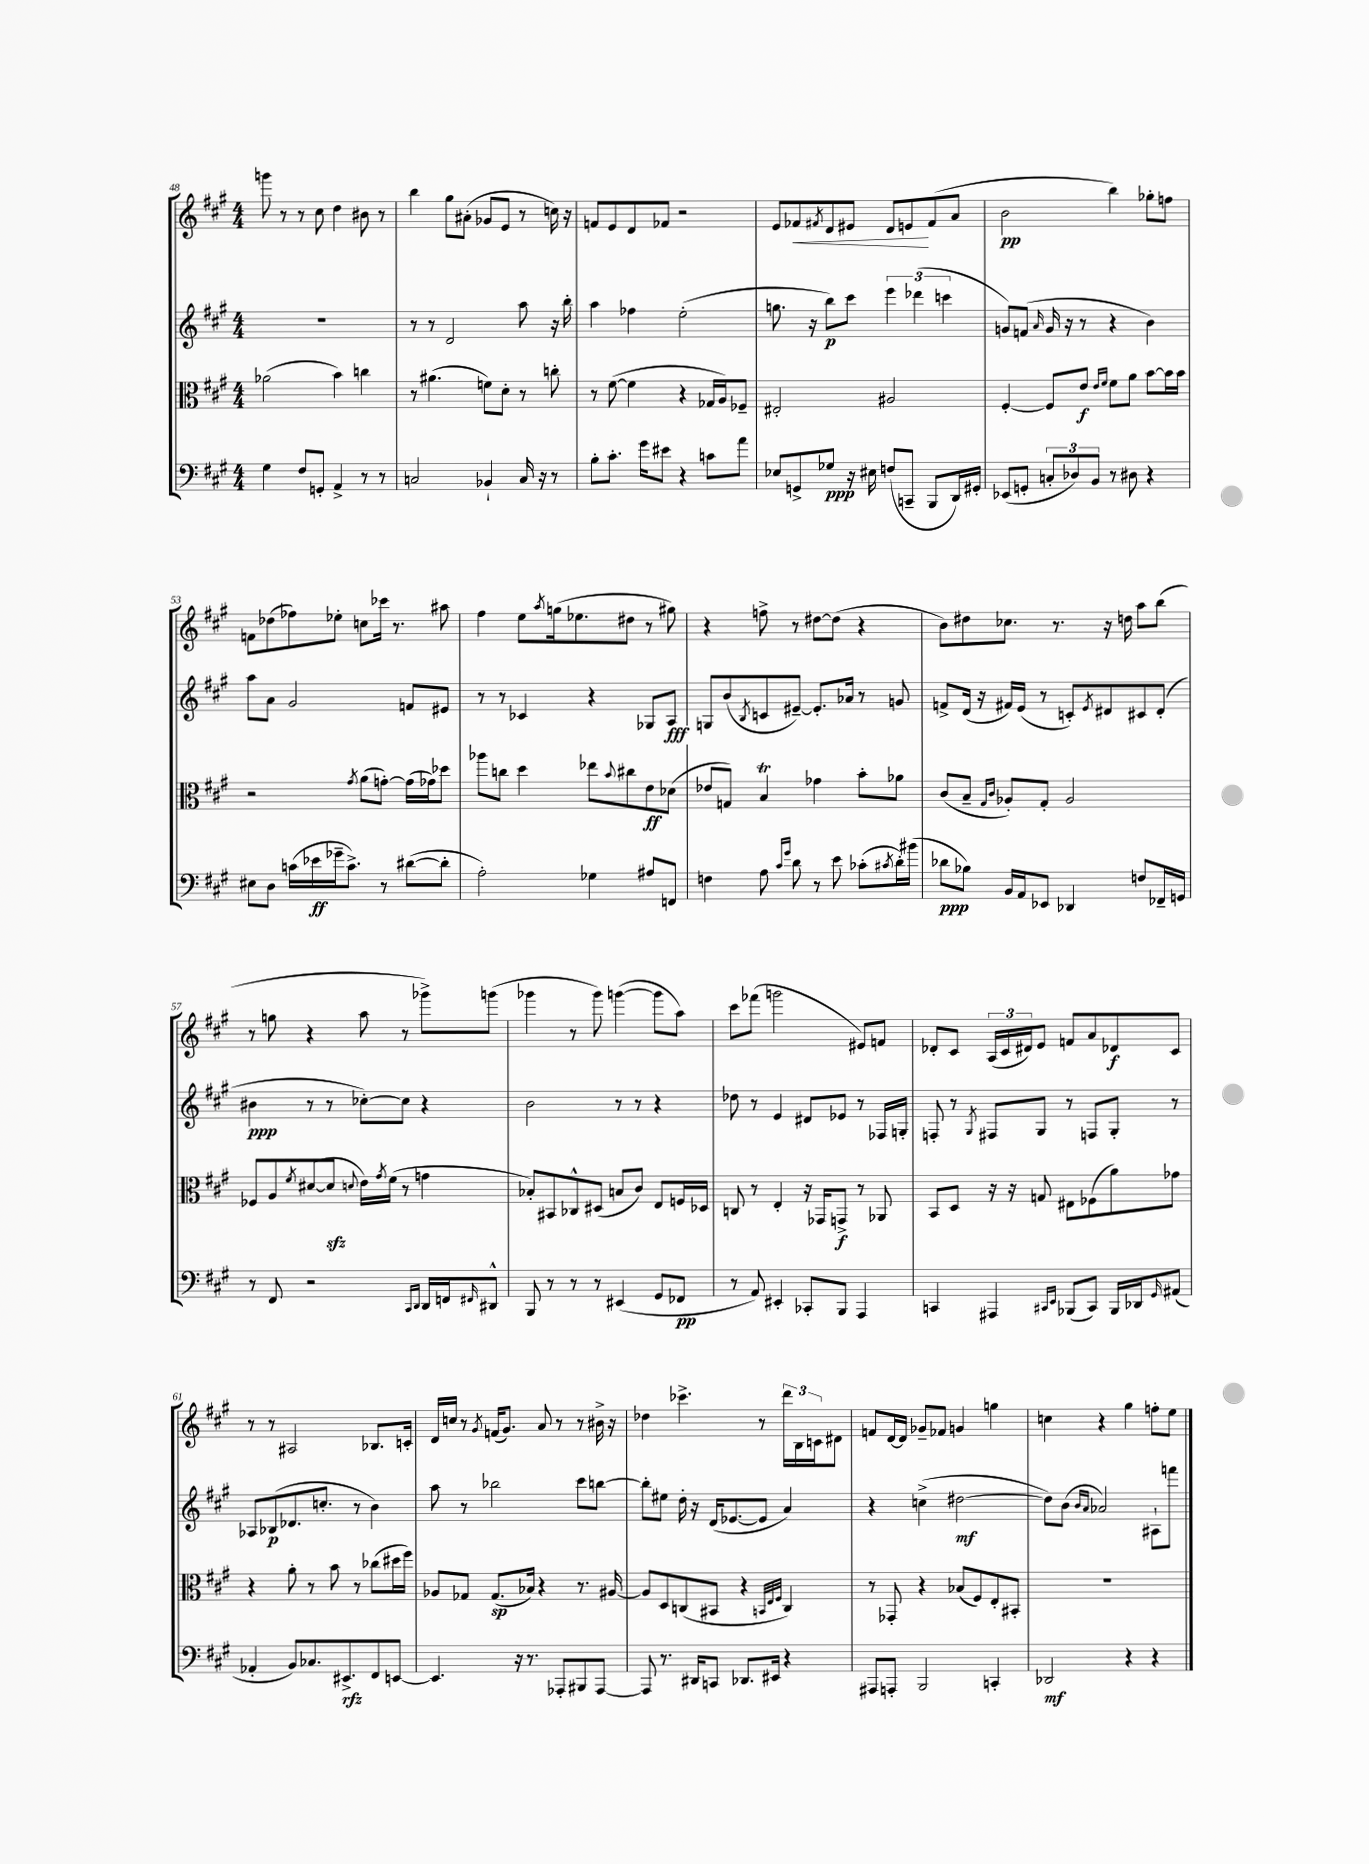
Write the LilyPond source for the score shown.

<<
\new StaffGroup <<
\new Staff = "s0" {
    \clef treble \key a \major \numericTimeSignature \time 4/4
    g'''8 r8 r8 cis''8 d''4 bis'8 r8 |
    b''4 gis''8 ais'8-.( ges'8 e'8 r8 c''16) r16 |
    f'8 e'8 d'8 fes'8 r2 |
    e'8 fes'8\< \acciaccatura { fis'8 } d'8 eis'8 d'8 e'8\! fis'8( a'8 |
    b'2\pp b''4) ges''8-. f''8 |
    f'8 des''8( fes''8) ees''8-. c''8 ces'''16 r8. ais''8 |
    fis''4 e''8 \acciaccatura { a''8 } g''16( ees''8. dis''8 r8 gis''8) |
    r4 f''8-> r8 dis''8~ dis''8( r4 |
    b'8) dis''8 ces''8. r8. r16 d''16 a''8 b''8( |
    r8 g''8 r4 a''8 r8 ges'''8->) g'''8( |
    ges'''4 r8 ges'''8) g'''4~( g'''8 a''8) |
    cis'''8 fes'''8( g'''2 eis'8) f'8 |
    des'8-. cis'8 \tuplet 3/2 { a16( cis'16 dis'16) } e'8 f'8 a'8 des'8\f cis'8 |
    r8 r8 ais2 bes8. c'16-. |
    d'16 c''16 r8 \acciaccatura { gis'8 } f'16( gis'8.) a'8 r8 r8 bis'16-> r16 |
    des''4 ces'''4.-> r8 \tuplet 3/2 { d'''16 b16 c'16 } dis'8 |
    f'8 d'16~ d'16 ges'8-- fes'8 g'4 g''4 |
    c''4 r4 gis''4 f''8-. e''8 \bar "|." |
}
\new Staff = "s1" {
    \clef treble \key a \major \numericTimeSignature \time 4/4
    R1 |
    r8 r8 d'2 a''8 r16 b''16-. |
    a''4 fes''4 e''2-.( |
    g''8. r16 b''8\p) cis'''8 \tuplet 3/2 { e'''4 des'''4( c'''4 } |
    g'8) f'8( \grace { a'16 } g'16 r16 r8 r4 b'4) |
    a''8 a'8 gis'2 f'8 eis'8 |
    r8 r8 ces'4 r4 ges8 a8\fff |
    g8 b'8( \acciaccatura { b8 } c'8 eis'8~--) eis'8.-. aes'16 r8 g'8 |
    f'8-> d'16( r16 fis'16) e'16( r8 c'8-.) \acciaccatura { e'8 } dis'8 cis'8 dis'8-.( |
    bis'4\ppp r8 r8 ces''8~-.) ces''8 r4 |
    b'2 r8 r8 r4 |
    des''8 r8 e'4 dis'8 ees'8 r8 fes16 g16-. |
    f8-. r8 \acciaccatura { gis8 } fis8 gis8 r8 f8 gis8-. r8 |
    aes8 bes8\p( des'8. c''8.-. r8 b'4) |
    a''8 r8 bes''2 cis'''8 b''8~ |
    b''8-. eis''8 d''16-. r16 d'16( ees'8.~ ees'8 a'4) |
    r4 c''4->( dis''2~\mf |
    dis''8) b'8( \grace { b'16 a'16 } aes'2) ais8-! f'''8 \bar "|." |
}
\new Staff = "s2" {
    \clef alto \key a \major \numericTimeSignature \time 4/4
    aes'2( b'4) c''4 |
    r8 ais'4.( f'8) d'8-. r8 c''8-. |
    r8 fis'8~( fis'4 r4 ges16 a16) fes8-- |
    eis2-. ais2 |
    fis4~-. fis8 e'8\f \grace { e'16 fis'16 } fis'8 a'8 b'8~ b'16 b'16 |
    r2 \acciaccatura { gis'8 } a'8( g'8~-.) g'16( ges'16) des''8 |
    aes''8 c''8 d''4 ees''8 \appoggiatura { b'8 } cis''8 e'8\ff des'8( |
    ees'8 g8) b4\trill ges'4 b'8-. aes'8 |
    cis'8( b8-- \grace { gis16 cis'16 } aes8-.) gis8-. aes2 |
    fes8 a8 \acciaccatura { fis'8 } dis'8~( dis'8\sfz \appoggiatura { d'8 } e'16) \acciaccatura { gis'8 } fis'16( r8 g'4 |
    bes8-.) bis,8 ces8-^ dis8( b8 cis'8) e8 f16 des16 |
    c8 r8 e4-. r16 ges,16 g,8->\f r8 aes,8 |
    b,8 d8 r16 r16 g8 eis8 fes8( a'8) ges'8 |
    r4 a'8-. r8 b'8 r8 ces''8( dis''16 fis''16) |
    aes8 ges8 ges8.\sp( bes16) r4 r8. ais16~ |
    ais8 d8 c8( bis,8 r4 \grace { b,32 e32 fis32 } c4) |
    r8 ges,8-. r4 bes8( fis8) e8-. bis,8-. |
    R1 \bar "|." |
}
\new Staff = "s3" {
    \clef bass \key a \major \numericTimeSignature \time 4/4
    gis4 fis8 g,8-. a,4-> r8 r8 |
    c2 bes,4-! c16 r16 r8 |
    b8-. cis'8.-. gis'16 eis'8 r4 c'8 a'8 |
    ees8 g,8-> ges8\ppp r16 eis16 f8( c,8-- b,,8 d,16) gis,16-. |
    ees,8( g,8-. \tuplet 3/2 { c8-. des8) b,8 } r8 dis8 r4 |
    eis8 d8 c'16( ees'16\ff ges'16-- c'8.->) r8 dis'8~( dis'8-. |
    a2-.) ges4 ais8 f,8 |
    f4 a8 \grace { cis'16 gis'16 } d'8 r8 e'8 ces'8-.( \acciaccatura { cis'8 } d'16-.) bis'16( |
    des'8\ppp bes8) b,16 a,16 ees,8 des,4 f8 fes,16-- g,16 |
    r8 fis,8 r2 \grace { cis,16 d,16 } d,16 f,16 \grace { fis,16 } dis,8-^ |
    b,,8 r8 r8 r8 eis,4( gis,8 fes,8\pp |
    r8 a,8) eis,4-. ces,8-. b,,8 a,,4 |
    c,4 ais,,4 \grace { cis,16 e,16 } bes,,8( cis,8) bes,,16 des,16 \grace { gis,16 } ais,8( |
    aes,4-. b,8) ces8. eis,8.->\rfz fis,8 e,8~ |
    e,4. r16 r8. aes,,8-. bis,,8 aes,,8~ |
    aes,,8 r8. dis,16 c,8 des,8. eis,16 r4 |
    ais,,8 a,,8-. b,,2 c,4-. |
    des,2\mf r4 r4 \bar "|." |
}
>>
>>
\layout { \context { \Score currentBarNumber = #48 } }
